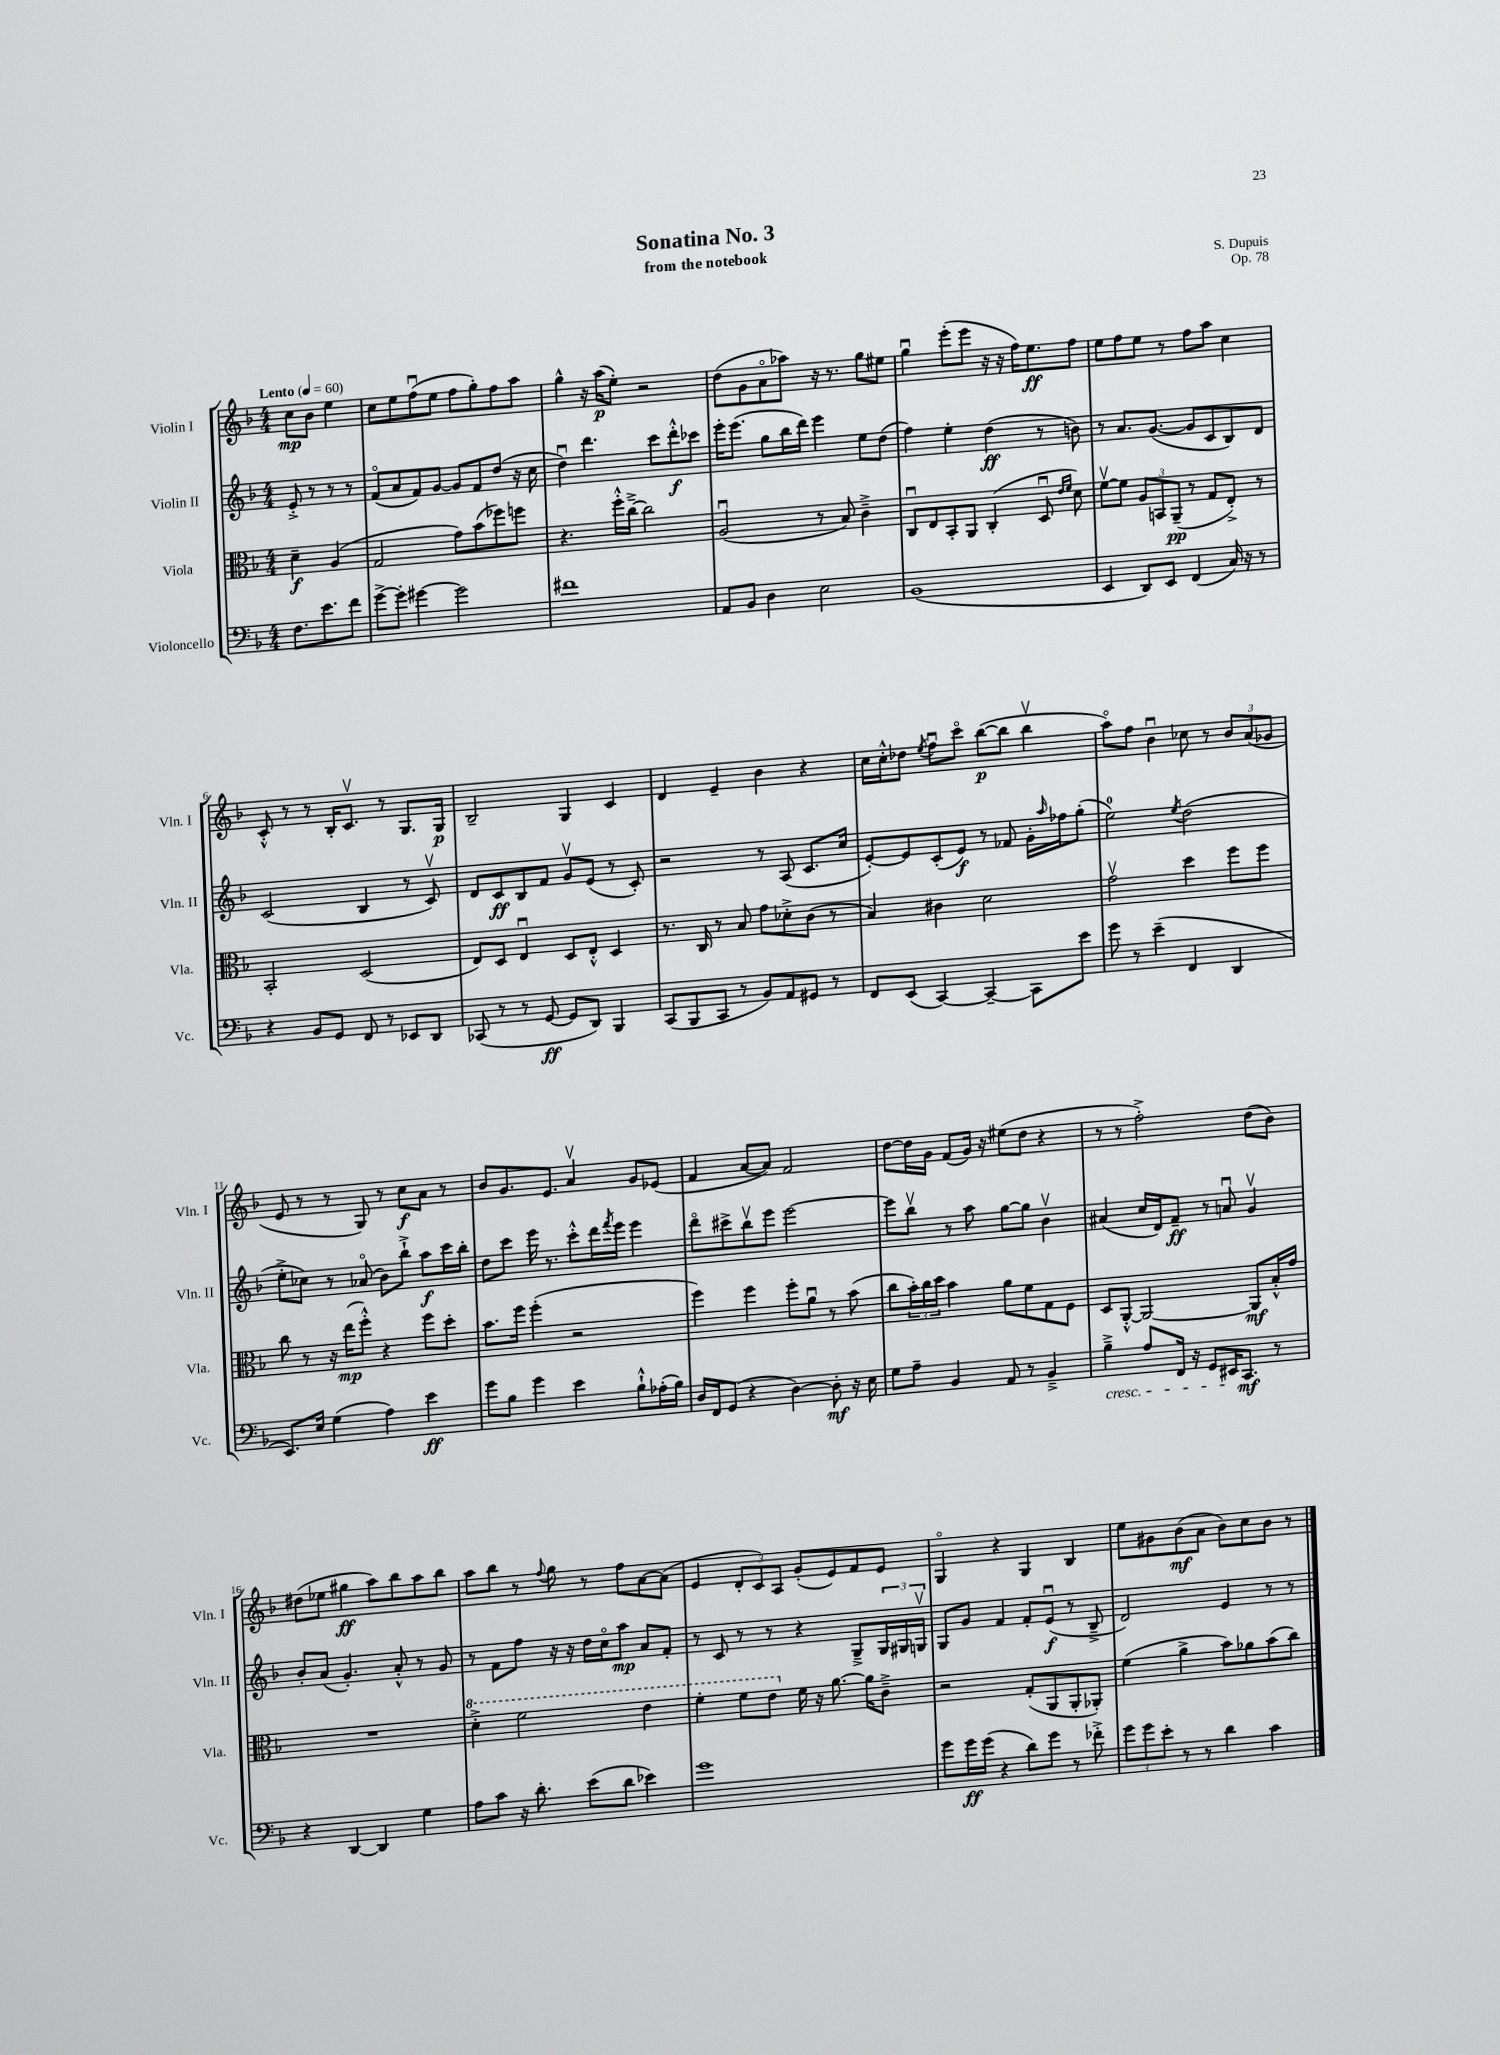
\header { title = "Sonatina No. 3" composer = "S. Dupuis" subtitle = "from the notebook" opus = "Op. 78" }
<<
\new StaffGroup <<
\new Staff = "s0" \with { instrumentName = "Violin I" shortInstrumentName = "Vln. I" } {
    \clef treble \key f \major \numericTimeSignature \time 4/4 \partial 2 \tempo "Lento" 4 = 60
    c''8\mp bes'8 e''4 |
    c''8 e''8 f''8\downbow( e''8 f''8 g''8-.) f''8 a''8 |
    g''4-^ r16 a''16\p( e''8-.) r2 |
    d''8( g'8 a'8\flageolet aes''8) r16 r8. g''8 eis''8 |
    g''4\downbow e'''8-.( e'''8 r16 r16 f''16) e''8.\ff f''8 |
    e''8 f''8 e''8 r8 f''8 a''8 c''4 |
    c'8-.-^ r8 r8 bes16-. c'8.\upbow r8 g8. g16\p |
    bes2-- g4 c'4 |
    d'4 e'4-- bes'4 r4 |
    c''16 c''16-.-^ des''8 \acciaccatura { e''8 } f''8\downbow c'''8\flageolet bes''8~\p( bes''8 bes''4\upbow |
    a''8\flageolet) f''8 bes'4\downbow ces''8 r8 \tuplet 3/2 { bes'8 a'8( ges'8 } |
    e'8 r8 r8 g8) r8 c''8\f a'8 r8 |
    bes'8 g'8. e'8. a'4\upbow g'8 ees'8( |
    f'4 a'8~ a'8) f'2 |
    d''8~ d''16 g'16 f'8( g'16) r16 eis''8( d''8 r4 |
    r8 r8 f''2-.->) d''8( bes'8) |
    dis''8( ees''8 gis''4\ff a''8) bes''8 a''8 bes''8 |
    a''8 bes''8 r8 \appoggiatura { f''8 } g''8 r8 f''8 a'8~ a'8( |
    e'4 \tuplet 3/2 { d'8-. c'8) a8 } g'8-.( e'8) f'8 e'8 |
    g4\flageolet r4 g4 bes4 |
    e''8 gis'8 bes'8\mf( a'8 bes'8) c''8 bes'8 r8 \bar "|." |
}
\new Staff = "s1" \with { instrumentName = "Violin II" shortInstrumentName = "Vln. II" } {
    \clef treble \key f \major \numericTimeSignature \time 4/4 \partial 2
    e'8-.-> r8 r8 r8 |
    f'8\flageolet( a'8 f'8) g'8~ g'8 f'8 d''8( r16 c''16 |
    d''4\downbow) d'''4. c'''8 d'''8-.-^\f ces'''8 |
    e'''16-. e'''8.( g''8 bes''16 d'''16) e'''4 e''8 d''8( |
    f''4) e''4-. d''4\ff( r8 b'8) |
    r8 a'8. g'8.~( g'8 c'8 bes8) d'8 |
    c'2( bes4 r8 c'8\upbow) |
    d'8 c'8\ff bes8 f'8 g'8\upbow e'8( r8 c'8-.) |
    r2 r8 a8( c'8. c''16 |
    e'8~-.) e'8 c'8-.( e'8\f) r8 fes'8 g'16-. \grace { a''16 } fes''16 g''8-.( |
    e''2-0) \acciaccatura { e''8 } d''2( |
    e''8-.-> ces''8) r8 aes'8\flageolet( bes'8) bes''8-!-> a''8\f c'''16 bes''16-. |
    d''8 c'''8 e'''16 r8. c'''8-.-^ d'''16 \acciaccatura { f'''8 } e'''16 e'''4 |
    d'''8\flageolet cis'''8-> bes''8\upbow e'''8 e'''2~ |
    e'''8 bes''8\upbow r8 a''8 g''8~ g''8 bes'4\upbow |
    ais'4( c''16 d'16) f'8--\ff r8 a'8\downbow g'4\upbow |
    bes'8-. a'8( g'4.-.) a'8-.-^ r8 g'8 |
    r8 f'8 f''8 r16 r16 d''16 c''16\flageolet a''8\mp a'8 f'8-. |
    r8 c'8 r8 r8 r4 g8---> \tuplet 3/2 { g16 gis16 g16\upbow } |
    g8 g'8 f'4 f'8-. e'8\downbow\f( r8 bes8---> |
    d'2) e'4 r8 r8 \bar "|." |
}
\new Staff = "s2" \with { instrumentName = "Viola" shortInstrumentName = "Vla." } {
    \clef alto \key f \major \numericTimeSignature \time 4/4 \partial 2
    d'4--\f a4( |
    g2 g'8) bes'8( fes''8) f''8 |
    r4. f''16-.-^ c''16~---> c''2 |
    a2\downbow( r8 bes8) c'4---> |
    c8\downbow e8 bes,8-. a,8 c4-.( d8\downbow \grace { e'16 f'16 } d'8) |
    f'8~\upbow f'8 \tuplet 3/2 { a8 b,8 a,8--\pp( } r8 g8 e8-.->) r8 |
    bes,2-. d2( |
    e8) d8 e4\downbow d8 e8-.-^ d4 |
    r8. c16 r8 bes8 g'8 des'8-.-> c'8( r8 |
    bes4) cis'4 d'2 |
    g'2\upbow d''4 f''8 f''8 |
    c''8 r8 r16 e''16\mp( f''8-.-^) r4 f''8 d''8-. |
    bes'8. f''16 f''4-.( r2 |
    f''4) f''4 f''8-. a'8\downbow r8 bes'8( |
    c''8 \tuplet 3/2 { bes'16-.) c''16 d''16 } bes'4 a'8 f'8 g8 f8 |
    d8 a,8~-.-^ a,2~ a,8\mf bes16-.-^ g'16 |
    R1 |
    \ottava #1 d''4-.-> f''2 e''4 |
    f''4-. f''8 e''8 \ottava #0 f'16 r16 a'8.~ a'16 c'8---> |
    r2 g8-.( a,8 a,8-. aes,8-.) |
    f'4( a'4-> bes'8) aes'8 bes'8( c''8) \bar "|." |
}
\new Staff = "s3" \with { instrumentName = "Violoncello" shortInstrumentName = "Vc." } {
    \clef bass \key f \major \numericTimeSignature \time 4/4 \partial 2
    f8. e'8. f'8 |
    g'8~-> g'8-. gis'4~ gis'2 |
    fis'1 |
    a,8 bes,8 d4 e2 |
    bes,1( |
    e,4 d,8) e,8 f,4( c16) r16 r8 |
    r4 bes,8 g,8 f,8 r8 ees,8 d,8 |
    ces,8( r8 r8 g,8~\ff g,8 d,8) bes,,4 |
    c,8( bes,,8 c,8 r8 bes,8) a,8 gis,8 r8 |
    f,8 e,8( c,4~) c,4~-- c,8 e'8 |
    g'8 r8 e'4--( f,4 d,4 |
    e,8.) e16 g4( a4) e'4\ff |
    g'8 bes8 g'4 e'4 bes8-!-^ aes16-.( bes16) |
    d16 f,16 g,8( r4 d4~) d8-.\mf r16 e16 |
    g8 a8-- bes,4 a,8 r8 bes,4---> |
    bes4--->\cresc a8 f,16 r16 g,8 eis,16\! c,8.\mf r8 |
    r4 d,4~ d,4 g4 |
    a8 c'8 r16 d'8.-. e'8( d'8 ees'4) |
    g'1 |
    g'8 g'16\ff g'16( r4 d'8) g'8 r8 fes'8-.-> |
    \tuplet 3/2 { g'8 g'8 e'8-. } r8 r8 d'4 c'4 \bar "|." |
}
>>
>>
